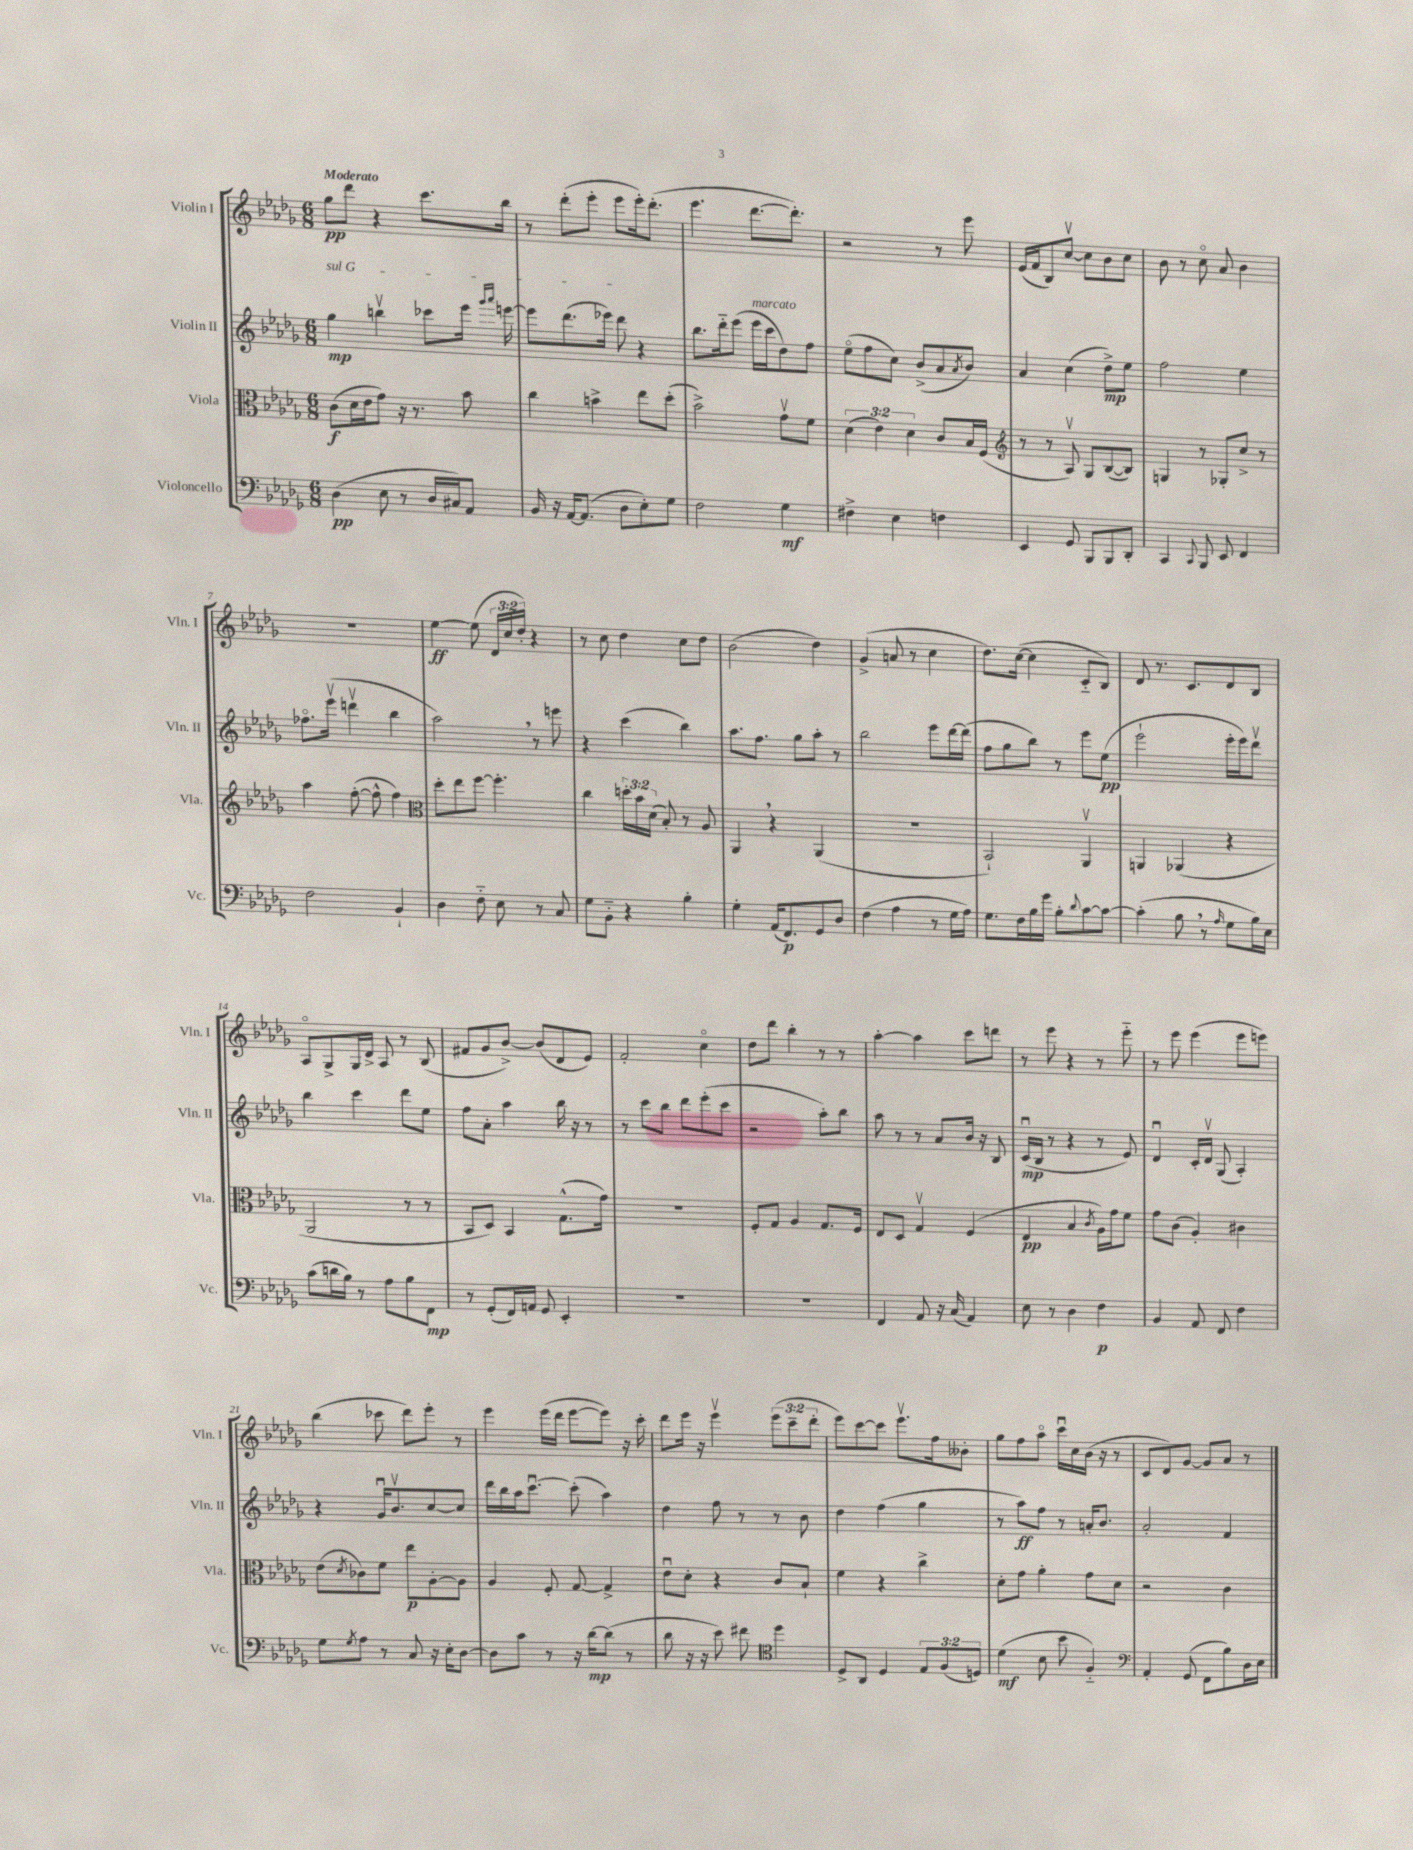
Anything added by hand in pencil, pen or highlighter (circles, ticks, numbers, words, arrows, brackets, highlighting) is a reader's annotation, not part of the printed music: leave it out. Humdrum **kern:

**kern	**kern	**kern	**kern
*staff4	*staff3	*staff2	*staff1
*clefF4	*clefC3	*clefG2	*clefG2
*k[b-e-a-d-g-]	*k[b-e-a-d-g-]	*k[b-e-a-d-g-]	*k[b-e-a-d-g-]
*M6/8	*M6/8	*M6/8	*M6/8
(4D-\	(8c\L	4gg-\	8gg-\L
.	16d-\L	.	8ddd-\J
.	16e-\J	.	.
8E-\	8g-\J)	4bbv\	4r
8r	16r	.	.
.	8.r	.	.
16D-/LL	.	8ccc-\L	8.ccc\L
16C#/J)	.	.	.
8AA-/J	8b-\	16eee-\Jk	.
.	.	16qqggg-/LL	.
.	.	16qqaaa-/JJ	.
.	.	[16eee\	16bb-\Jk
=	=	=	=
16BB-/	4cc\	8eee\]L	8r
16r	.	.	.
[16AA-/LK	.	(8.ddd-\	(8ddd-'\L
(8.AA-/]J	.	.	.
.	4b^\	.	8eee-'\J
.	.	16eee-\Jk)	.
8D-\L	.	8ddd-\	8eee-\L
8E-'\)	8ee-\L	4r	16eee-'\k)
.	.	.	(8.ddd-'\J
8G-\J	(8dd-'\J	.	.
=	=	=	=
2F\	2b-^\)	8.bb-\L	4.eee-\
.	.	16ddd-'~\k	.
.	.	(8eee-\J	.
.	.	16eee-\LL	[8.ddd-\L
.	.	16ccc\J	.
4G-\	8g-v\L	8dd-\)	.
.	.	.	8.ddd-'\]J)
.	8f\J	8ff\J	.
=	=	=	=
4F#^\	(6d-\	(8ee-o\L	2r
.	.	8ff\	.
.	6e-\)	.	.
4E-\	.	8cc\J)	.
.	6d-\	.	.
.	.	(8b-^/L	.
4F\	8c/L	8a-/	8r
.	.	8qa-/	.
.	16B-/L	8b-/J)	8eee-\
.	(16F/JJ	.	.
=	=	=	=
*	*clefG2	*	*
4EE-/	8r	4a-/	(16e-/LL
.	.	.	16f/J
.	8r	.	8B-/)
8GG-/	8A-v/)	(4cc\	[8ccv/J
8BBB-/L	8G-/L	.	8cc\]L
8BBB-/	([8B-/	8dd-^\L)	8b-\
8DD-'/J	8B-/]J)	8ee-\J	8cc\J
=	=	=	=
4CC/	4G/	2ff\	8b-\
.	.	.	8r
8qqCC/	.	.	.
8BBB-/	8r	.	8cco\
8EE-/	8G-'/L	.	8a-/
4FF/	8cc^/J	4ee-\	4b-\
.	8r	.	.
=	=	=	=
2F\	4aa-\	8.ff-o\L	2.r
.	.	(16eee-v\Jk	.
.	([8ff'\	4dddv\	.
.	8ff^^\]	.	.
4BB-`/	4ff\)	4bb-\	.
=	=	=	=
*	*clefC3	*	*
4D-\	8dd-'\L	2aa-\)	[4ee-\
.	8ee-\	.	.
8F'~\	[8ff\J	.	(8ee-\]
8E-\	4.ff'\]	.	24d-/LL
.	.	.	24cc/
.	.	.	24dd-'/JJ)
8r	.	8r	4r
8C/	.	8eee\	.
=	=	=	=
8G-\L	4cc\	4r	8r
8BB-'~\J	.	.	8cc\
4r	24dd'\LL	(4ccc\	4dd-\
.	24b-\	.	.
.	(24d-\JJ	.	.
.	8B-'/)	.	.
4B-'\	8r	4bb-\)	8cc\L
.	8A-/	.	8dd-\J
=	=	=	=
4G-'\	4AA-/	8.aa-\L	(2b-\
.	.	8.ff\J	.
(16AA-/LK	4r	.	.
8.FF/)	.	.	.
.	.	8gg-\L	.
8GG-/	(4AA-/	8aa-'\J	4dd-\)
8D-/J	.	8r	.
=	=	=	=
(4F\	2.r	2bb-\	(4g-^/
4A-\	.	.	8a/
.	.	.	8r
8r	.	8eee-\L	4cc\
16G-\LL	.	[16ddd-\L	.
16A-\JJ)	.	(16ddd-\]JJ	.
=	=	=	=
8.G-\L	2BB-`/)	8ff\L	8.dd-\L)
.	.	8gg-\	.
16F\L	.	.	([16cc\Jk
16B-\	.	8bb-\J)	4cc\]
16g-\JJ	.	.	.
8B-'\L	.	8r	.
8qqd-/	.	.	.
[8c\	4AA-v/	8eee-\L	8c'~/L
8c\_J	.	(8ee-\J	8B-/J)
=	=	=	=
(4c'\]	4AA/	2eee-`\	8d-/
.	.	.	8.r
8B-\	(4AA-/	.	.
.	.	.	8.c/L
8r	.	.	.
16qqA-/	.	.	.
8G-\L	4r	16eee-'\LL	8d-/
.	.	16eee-\J)	.
16B-\L)	.	8ddd-v\J	8B-/J
16E-\JJ	.	.	.
=	=	=	=
(8c\L	2AA-/	4bb-\	8A-o/L
16d\L	.	.	8G-^/
16B-\JJ)	.	.	.
8r	.	4ccc\	16G-/L
.	.	.	16d-^/JJ
8A-\L	.	.	8A-/
8B-\	8r	8ddd-\L	8r
8FF\J	8r	8ee-\J	(8B-/
=	=	=	=
8r	8BB-/L	8ff\L	8f#/L
(8GG-'/L	8D-/J)	8a-'\J	8g-/
16FF/L)	4BB-/	4aa-\	[8b-^/J)
16AA/JJ	.	.	.
8GG-/	.	.	(8b-/]L
4EE-'/	(8.G-^^\L	16bb-\	8d-/
.	.	16r	.
.	.	8r	8e-/J)
.	16g-\Jk)	.	.
=	=	=	=
2.r	2.r	8r	2f'/
.	.	8ccc\L	.
.	.	8bb-\J	.
.	.	8ddd-\L	.
.	.	(8eee-'\	4cco\
.	.	8ccc\J	.
=	=	=	=
2.r	8F'/L	2r	8dd-\L
.	8G-/J	.	8ddd-\J
.	4A-/	.	4bb-'\
.	8.G-/L	8aa-'\L)	8r
.	.	8bb-\J	8r
.	16F/Jk	.	.
=	=	=	=
4FF/	8E-/L	8aa-\	[4aa-'\
.	8D-/J	8r	.
8AA-/	4G-v/	8r	4aa-\]
16r	.	8a-/L	.
(16C/	.	.	.
4AA-/)	(4F/	16b-/Jk	8ccc\L
.	.	16r	.
.	.	8B-/	8ddd\J
=	=	=	=
8E-\	4E-/	(16cu/LL	8r
.	.	16B-/JJ	.
8r	.	8r	8eee-\
4D-\	4B-/	4r	4r
.	8qc/	.	.
4F\	16A-\LL)	8r	8r
.	16g-\J	.	.
.	8f\J	8e-/)	8eee-'~\
=	=	=	=
4BB-/	8g-\L	4d-u/	8r
.	(8c\J	.	8eee-\
8AA-/	4A-'/)	16c'/LL	(4eee-\
.	.	16d-v/JJ	.
8FF/	.	(8G-/	.
4F\	4c#\	4A-'/)	8eee-\L
.	.	.	8eee\J)
=	=	=	=
8G-\L	(8e-\L	4r	(4bb-\
8qG-/	8qd-/	.	.
8A-\J	8c-\)	.	.
8r	8f\J	16g-u/LK	8ccc-\
.	.	8.b-v/	.
8C/	8ee-\L	.	8ddd-\L)
16r	[8A-'\	[8cc/	8eee-'\J
16E-'\LK	.	.	.
[8D-\J	8A-\]J	8cc/]J	8r
=	=	=	=
8D-\]L	4A-/	16ddd-\LL	4eee-\
.	.	16bb-\	.
8c\J	.	16aa-\J	.
.	.	[8.cccu\J	.
8r	8F'/	.	(16eee-\LL
.	.	.	16ddd-\JJ
16r	[8G-/	(8ccc'\]	[8eee-\L
[16d-\LK	.	.	.
(8d-\]J	4G-^/]	4aa-\)	8eee-\]J)
8r	.	.	16r
.	.	.	16ccc'\
=	=	=	=
8d-\	8e-u\L	4dd-\	8ddd-\L
16r	8d-'\J	.	16eee-\Jk
16r	.	.	16r
8e-\)	4r	8ff\	4eee-v\
8f#\	.	8r	.
*clefC4	*	*	*
4dd-\	8c/L	8r	(12eee-\L
.	.	.	12ccc~\
.	8B-`/J	8b-\	.
.	.	.	12ddd-'\J
=	=	=	=
8D-^/L	4f\	4dd-\	8eee-\L)
8AA-/J	.	.	[8ccc\
4D-/	4r	(4ff\	8ccc\]J
.	.	.	8.eee-v\L
12E-/L	4cc^\	4gg-\	.
.	.	.	16ff\k
(12F/	.	.	.
.	.	.	8b--'\J
12D/J)	.	.	.
=	=	=	=
(4d-\	8d-'\L	8r	8gg-\L
.	8g-\J	8aa-\L)	8ff\
8B-\	4a-'\	8ff\J	8aa-o\J
8b-\	.	8r	16cccu\LL
.	.	.	16cc\
4F'~/)	8g-\L	16a'/LK	(16b-\JJ
.	.	8.b-/J	16r
.	8d-\J	.	8r
=	=	=	=
*clefF4	*	*	*
4AA-'/	2r	2a-'/	8c/L
.	.	.	8d-/)
(8GG-/	.	.	[8g-/J
8FF\L	.	.	8g-/]L
8B-\)	4c\	4f/	8a-/J
16D-\L	.	.	8r
16E-\JJ	.	.	.
==	==	==	==
*-	*-	*-	*-
